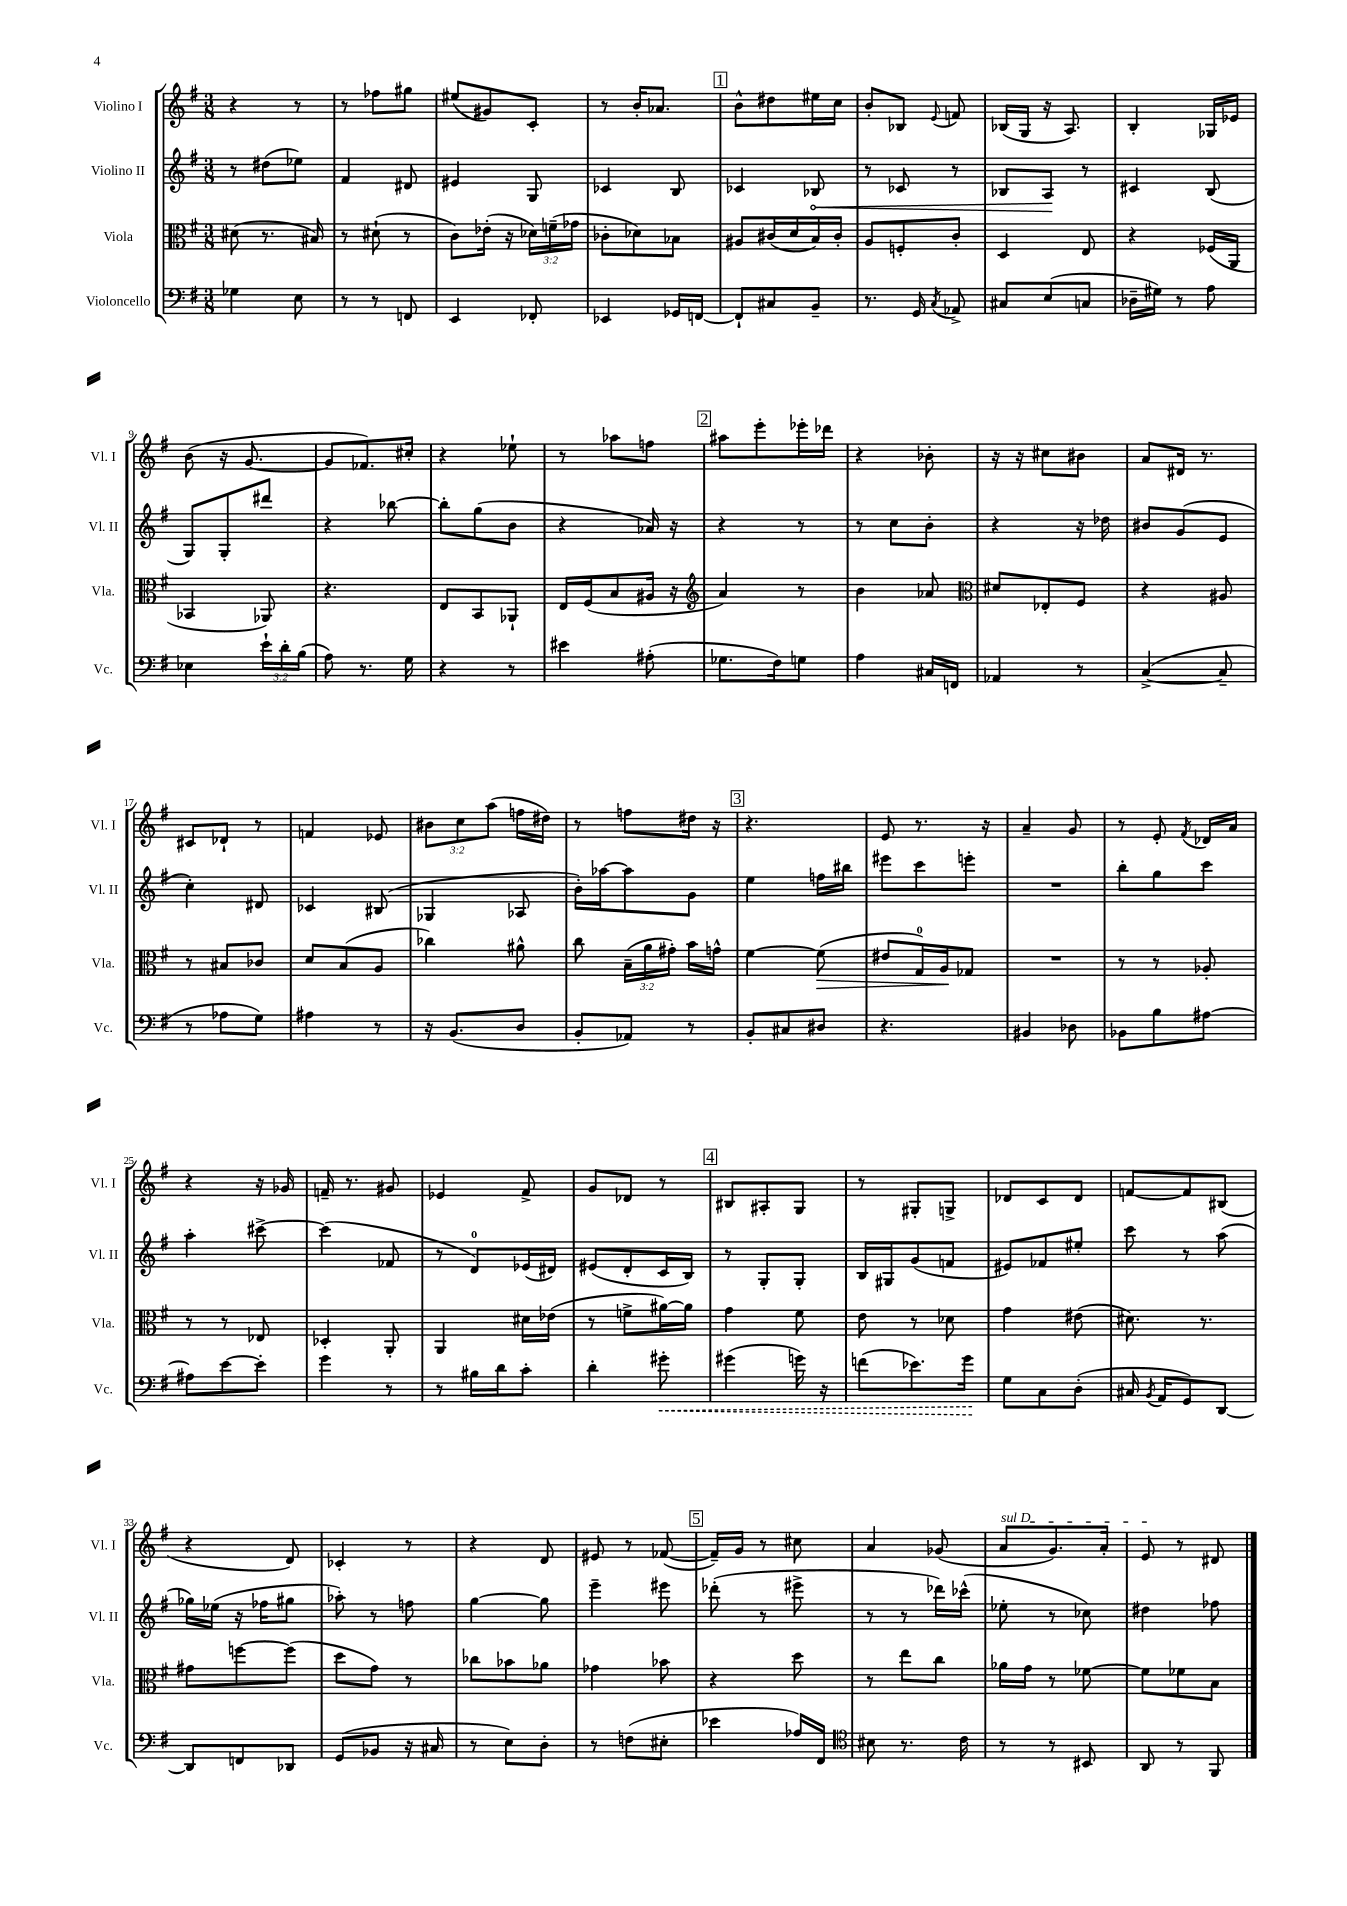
<<
\new StaffGroup <<
\new Staff = "s0" \with { instrumentName = "Violino I" shortInstrumentName = "Vl. I" } {
    \clef treble \key g \major \numericTimeSignature \time 3/8 \override Staff.TupletNumber.text = #tuplet-number::calc-fraction-text
    \autoBeamOff r4 r8 |
    r8 fes''8[ gis''8] |
    eis''8[( gis'8) c'8]-. |
    r8 b'16[-. aes'8.] |
    \mark \markup { \box "1" } b'8[-^ dis''8 eis''16 c''16] |
    b'8[-. bes8] \appoggiatura { e'8 } f'8 |
    bes16[( g16] r16 a8.) |
    b4-. ges16[ ees'16] |
    b'8( r16 g'8.~ |
    g'8[ fes'8.) cis''16]-. |
    r4 ees''8-! |
    r8 aes''8[ f''8] |
    \mark \markup { \box "2" } ais''8[ e'''8-. ees'''16-. des'''16] |
    r4 bes'8-. |
    r16 r16 cis''8[ bis'8] |
    a'8[ dis'16] r8. |
    cis'8[ des'8]-! r8 |
    f'4 ees'8 |
    \tuplet 3/2 { bis'8[ c''8 a''8]( } f''16[ dis''16]) |
    r8 f''8[ dis''16] r16 |
    \mark \markup { \box "3" } r4. |
    e'8 r8. r16 |
    a'4-- g'8 |
    r8 e'8-. \acciaccatura { fis'8 } des'16[ a'16] |
    r4 r16 ges'16 |
    f'16-- r8. gis'8 |
    ees'4 fis'8-> |
    g'8[ des'8] r8 |
    \mark \markup { \box "4" } bis8[ ais8-. g8] |
    r8 gis8[-. g8]-> |
    des'8[ c'8 des'8] |
    f'8[~ f'8 bis8]( |
    r4 d'8) |
    ces'4-. r8 |
    r4 d'8 |
    eis'8 r8 fes'8~( |
    \mark \markup { \box "5" } fes'16[--) g'16] r8 cis''8 |
    a'4 ges'8( |
    \once \override TextSpanner.bound-details.left.text = \markup { \italic "sul D" } a'8[\startTextSpan g'8.) a'16]-. |
    e'8\stopTextSpan r8 dis'8 \bar "|." |
}
\new Staff = "s1" \with { instrumentName = "Violino II" shortInstrumentName = "Vl. II" } {
    \clef treble \key g \major \numericTimeSignature \time 3/8
    \autoBeamOff r8 dis''8[( ees''8]) |
    fis'4 dis'8 |
    eis'4 g8 |
    ces'4 b8 |
    \mark \markup { \box "1" } ces'4 \once \override Hairpin.circled-tip = ##t bes8\< |
    r8 ces'8 r8 |
    bes8[ a8]\! r8 |
    cis'4 b8( |
    g8[) g8-. dis'''8] |
    r4 bes''8~ |
    bes''8[-. g''8( b'8] |
    r4 aes'16) r16 |
    \mark \markup { \box "2" } r4 r8 |
    r8 c''8[ b'8]-. |
    r4 r16 des''16 |
    bis'8[ g'8( e'8] |
    c''4-.) dis'8 |
    ces'4 bis8( |
    ges4 aes8 |
    b'16[-.) aes''16~ aes''8 g'8] |
    \mark \markup { \box "3" } e''4 f''16[ bis''16] |
    eis'''8[ c'''8 e'''8]-. |
    R4. |
    b''8[-. g''8 c'''8] |
    a''4-. cis'''8~-> |
    cis'''4( fes'8 |
    r8 d'8[-0) ees'16( dis'16]) |
    eis'8[( d'8-. c'16 b16]) |
    \mark \markup { \box "4" } r8 g8[-. g8]-. |
    b16[ gis16 g'8( f'8] |
    eis'8[) fes'8 eis''8]-. |
    c'''8 r8 a''8( |
    ges''16[) ees''16]( r16 fes''16[ gis''8] |
    aes''8-.) r8 f''8 |
    g''4~ g''8 |
    e'''4-- eis'''8 |
    \mark \markup { \box "5" } des'''8-.( r8 eis'''8-> |
    r8 r8 des'''16[) ces'''16]-^( |
    ees''8-. r8 ces''8) |
    dis''4 fes''8 \bar "|." |
}
\new Staff = "s2" \with { instrumentName = "Viola" shortInstrumentName = "Vla." } {
    \clef alto \key g \major \numericTimeSignature \time 3/8 \override Staff.TupletNumber.text = #tuplet-number::calc-fraction-text
    \autoBeamOff dis'8( r8. bis16) |
    r8 dis'8-!( r8 |
    c'8[) ees'16]-.( r16 \tuplet 3/2 { des'16[) f'16--( ges'16] } |
    ces'8[-. des'8) bes8] |
    \mark \markup { \box "1" } ais8[ cis'16( d'16 b16) cis'16]-. |
    a8[ f8-. c'8]-. |
    d4 e8 |
    r4 fes16[( a,16] |
    bes,4 aes,8) |
    r4. |
    e8[ b,8 aes,8]-! |
    e16[ fis16( b8 ais16] r16 |
    \mark \markup { \box "2" } \clef treble a'4) r8 |
    b'4 aes'8 |
    \clef alto dis'8[ ees8-. fis8] |
    r4 ais8 |
    r8 bis8[ ces'8] |
    d'8[ b8( a8] |
    ces''4) ais'8-^ |
    c''8 \tuplet 3/2 { b16[--( a'16 gis'16]-.) } b'16[ g'16]-^ |
    \mark \markup { \box "3" } fis'4~ fis'8\>( |
    eis'8[ g16-0) a16\! ges8] |
    R4. |
    r8 r8 aes8-. |
    r8 r8 ees8 |
    des4-. a,8-. |
    a,4 dis'16[ ees'16]( |
    r8 f'8[-> ais'16~) ais'16] |
    \mark \markup { \box "4" } g'4 fis'8 |
    e'8 r8 des'8 |
    g'4 eis'8( |
    dis'8.) r8. |
    gis'8[ f''8~ f''8]( |
    d''8[ g'8]) r8 |
    ces''8[ bes'8 aes'8] |
    ges'4 bes'8 |
    \mark \markup { \box "5" } r4 d''8 |
    r8 e''8[ c''8] |
    aes'16[ g'16] r8 fes'8~ |
    fes'8[ fes'8 b8] \bar "|." |
}
\new Staff = "s3" \with { instrumentName = "Violoncello" shortInstrumentName = "Vc." } {
    \clef bass \key g \major \numericTimeSignature \time 3/8 \override Staff.TupletNumber.text = #tuplet-number::calc-fraction-text
    \autoBeamOff ges4 e8 |
    r8 r8 f,8 |
    e,4 fes,8-. |
    ees,4 ges,16[ f,16]~ |
    \mark \markup { \box "1" } f,8[-! cis8 b,8]-- |
    r8. g,16 \acciaccatura { c8 } aes,8-> |
    cis8[ e8( c8] |
    des16[-- gis16]) r8 a8 |
    ees4 \tuplet 3/2 { e'16[-! d'16-. b16]( } |
    a8) r8. g16 |
    r4 r8 |
    eis'4 ais8-.( |
    \mark \markup { \box "2" } ges8.[ fis16) g8] |
    a4 cis16[ f,16] |
    aes,4 r8 |
    c4~->( c8-- |
    r8 aes8[ g8]) |
    ais4 r8 |
    r16 b,8.[( d8] |
    b,8[-. aes,8]) r8 |
    \mark \markup { \box "3" } b,8[-. cis8 dis8] |
    r4. |
    bis,4 des8 |
    bes,8[ b8 ais8]~ |
    ais8[ e'8~ e'8]-. |
    g'4 r8 |
    r8 bis16[ d'16 c'8]-. |
    d'4-. \once \override Hairpin.style = #'dashed-line gis'8-.\< |
    \mark \markup { \box "4" } gis'4( g'16) r16 |
    f'8[( ees'8.) g'16]\! |
    g8[ c8 d8]-.( |
    cis16 \acciaccatura { b,8 } a,16[ g,8) d,8]~ |
    d,8[ f,8 des,8] |
    g,8[( bes,8] r16 cis16 |
    r8 e8[) d8]-. |
    r8 f8[( eis8]-. |
    \mark \markup { \box "5" } ees'4 aes16[) fis,16] |
    \clef tenor bis8 r8. c'16 |
    r8 r8 bis,8 |
    a,8 r8 fis,8 \bar "|." |
}
>>
>>
